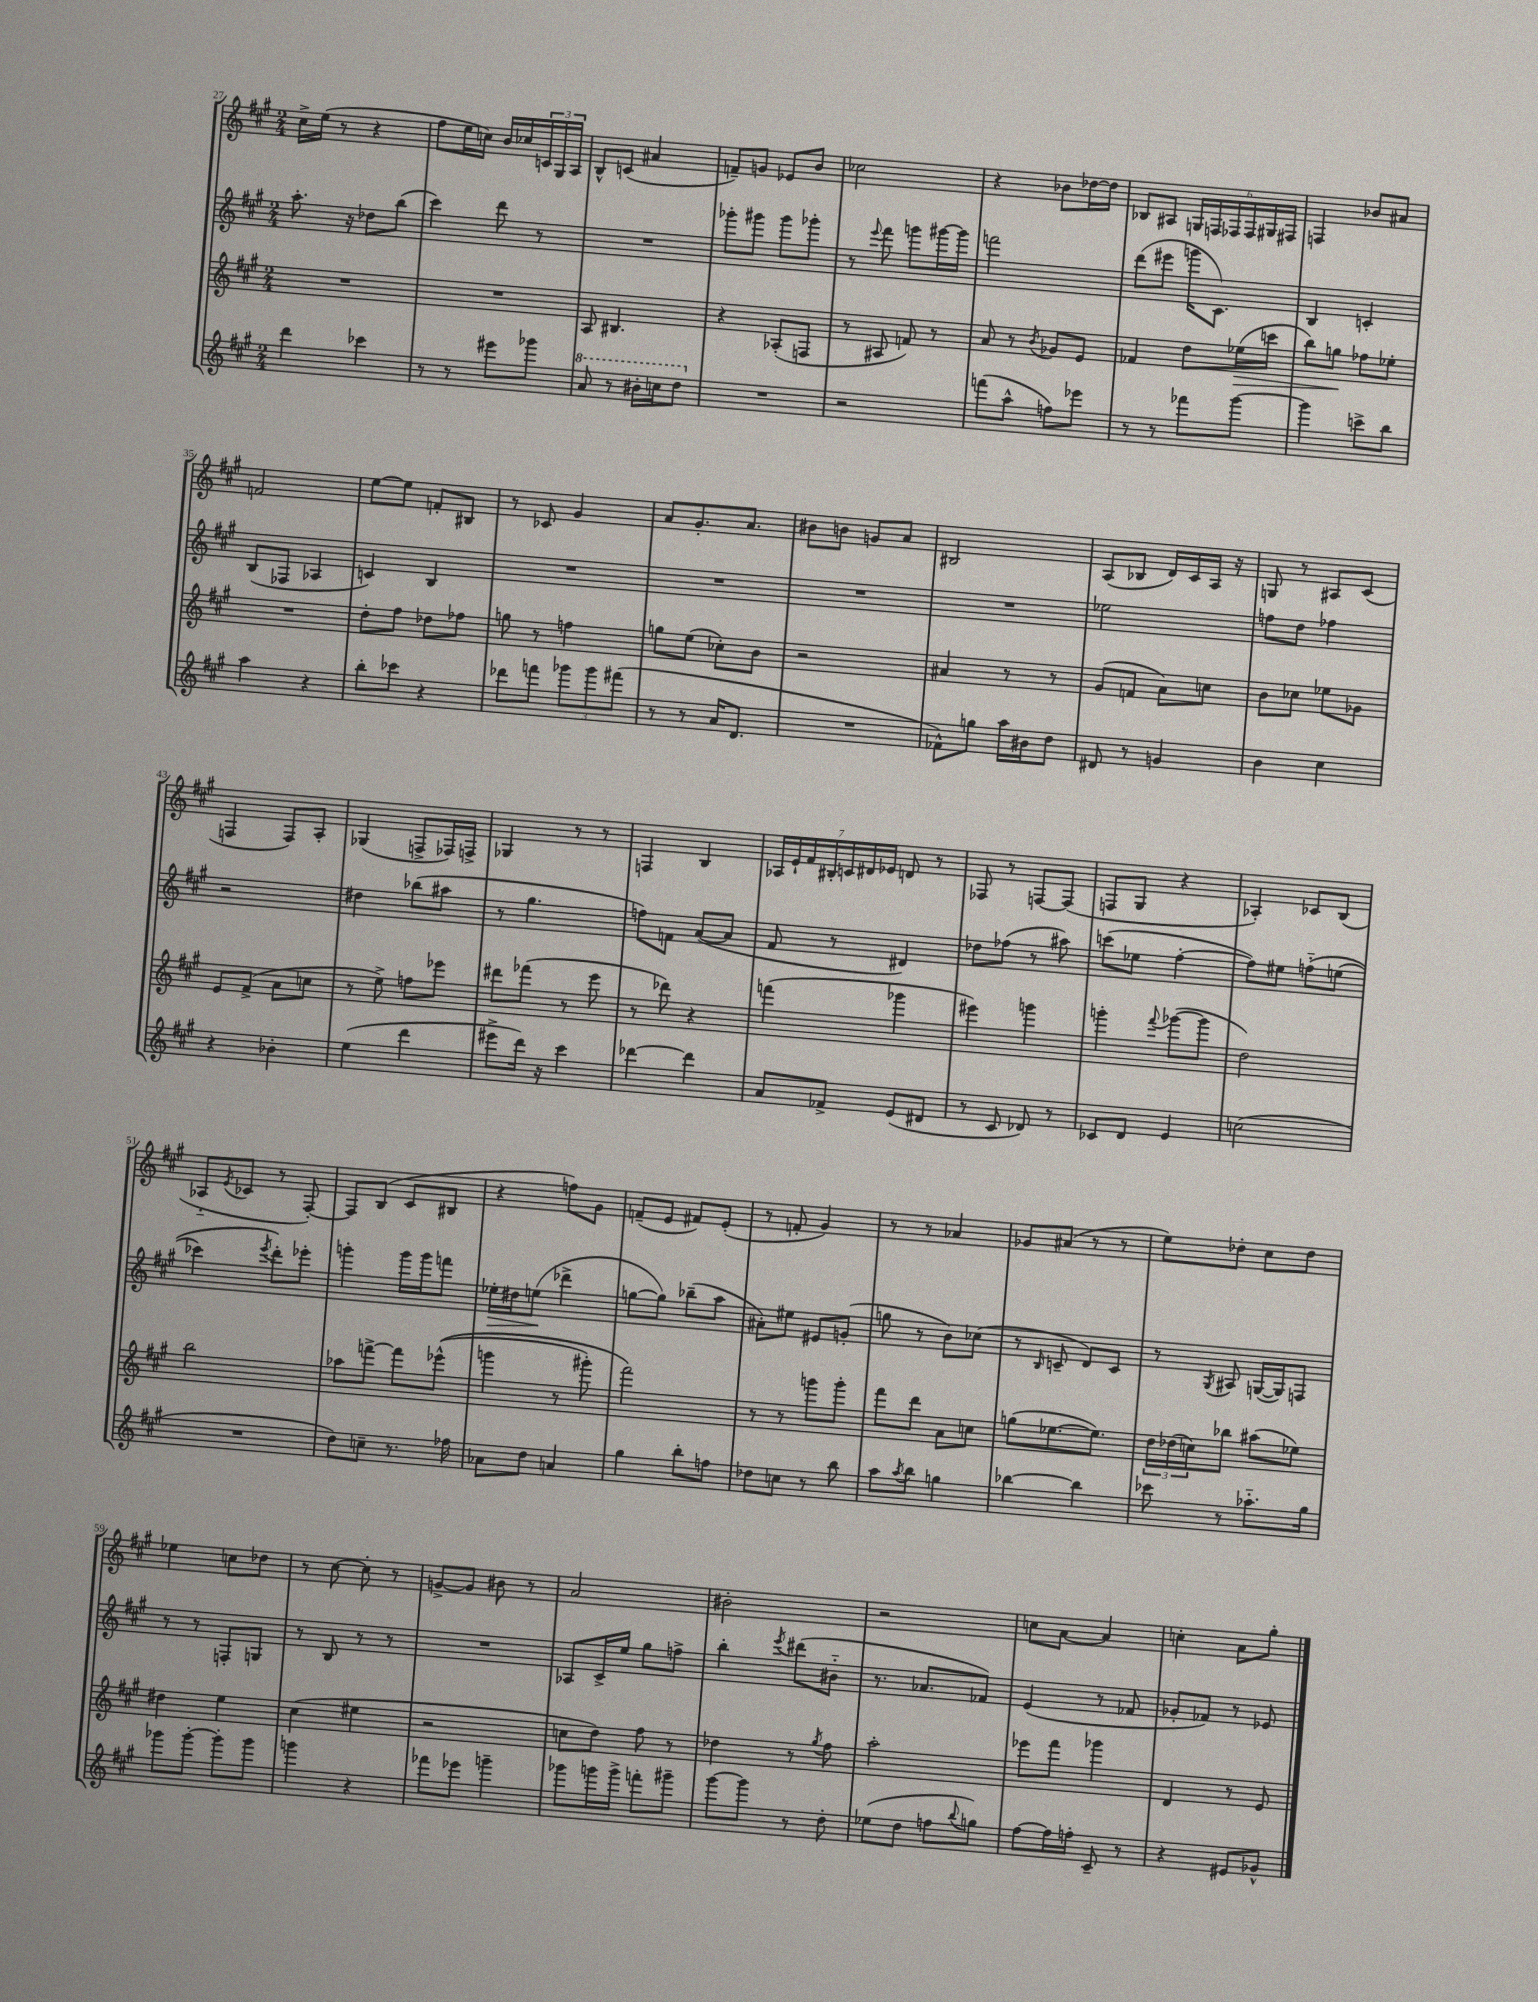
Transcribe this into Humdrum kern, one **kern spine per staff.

**kern	**kern	**dynam	**kern	**dynam	**kern
*part4	*part3	*part3	*part2	*part2	*part1
*staff4	*staff3	*staff3	*staff2	*staff2	*staff1
*clefG2	*clefG2	*	*clefG2	*	*clefG2
*k[f#c#g#]	*k[f#c#g#]	*	*k[f#c#g#]	*	*k[f#c#g#]
*M2/4	*M2/4	*	*M2/4	*	*M2/4
=27	=27	=27	=27	=27	=27
4ddd\	2r	.	8.aa'\	.	16cc#^\LL
.	.	.	.	.	(16ee\JJ
.	.	.	.	.	8r
.	.	.	16r	.	.
4ccc-X\	.	.	8dd-X\L	.	4r
.	.	.	(8bb\J	.	.
=28	=28	=28	=28	=28	=28
8r	2r	.	4ccc#\)	.	8ff#\L
8r	.	.	.	.	16ee\L
.	.	.	.	.	16ccn\JJ)
8eee#X\L	.	.	8ddd\	.	16b/LL
.	.	.	.	.	16cc-X/
8ggg-X\J	.	.	8r	.	24cn/
.	.	.	.	.	24G#/
.	.	.	.	.	24A/JJ
=29	=29	=29	=29	=29	=29
*8va	*	*	*	*	*
8aa/	8A/	.	2r	.	8B^^/L
8r	4.B#X/	.	.	.	(8cn/J
16bb#X'\LL	.	.	.	.	4a#X/
16cccn\J	.	.	.	.	.
8ddd\J	.	.	.	.	.
=30	=30	=30	=30	=30	=30
*X8va	*	*	*	*	*
2r	4r	.	8ggg-X'\L	.	8fn~/L)
.	.	.	8ggg#X\J	.	8gn/J
.	(8A-X'/L	.	8ggg#\L	.	8e-X/L
.	8Fn/J	.	8ggg-X'\J	.	8b/J
=31	=31	=31	=31	=31	=31
2r	8r	.	8r	.	2cc-X\
.	.	.	8qqeee/	.	.
.	8A#X/	.	8fff#\	.	.
.	8fn/)	.	8gggn\L	.	.
.	8r	.	[16ggg#X\L	.	.
.	.	.	16ggg#\JJ]	.	.
=32	=32	=32	=32	=32	=32
(8fffn\L	8a/	.	2fffn\	.	4r
8aa^^\J	8r	.	.	.	.
.	8qb/	.	.	.	.
8ffn\L)	8g-X/L	.	.	.	8b-X\L
8eee-X\J	8e/J	.	.	.	[16dd-X\L
.	.	.	.	.	16dd-\JJ]
=33	=33	=33	=33	=33	=33
8r	4f-X/	.	(8ddd\L	.	8B-X/L
8r	.	.	8eee#X\J	.	8A#X/J
8fff-X\L	8dd\L	.	16gggn\KL	.	24Gn/LL
.	.	.	.	.	24Fn/
.	.	.	8.c#\J)	.	.
.	.	.	.	.	24F-X/
!	!	!LO:HP:b	!	!	!
[8ggg#\J	(16ee-X\L	>	.	.	24F-/
.	.	.	.	.	24G#X/
.	16cccn\JJ	.	.	.	.
.	.	.	.	.	24F#X/JJ
=34	=34	=34	=34	=34	=34
4ggg#\]	8bb\L)	.	4B/	.	4Fn/
.	8ggn\J	.	.	.	.
8cccn^\L	8ff-X\L	]	4cn'/	.	8b-X/L
8bb\J	8ee-X'\J	.	.	.	8a#X/J
!!LO:LB:g=z
=35	=35	=35	=35	=35	=35
4aa\	2r	.	(8B/L	.	2fn/
.	.	.	8F-X/J	.	.
4r	.	.	4A-X/	.	.
=36	=36	=36	=36	=36	=36
8bb'\L	8dd'\L	.	4cn/)	.	[8ee\L
8ccc-X\J	8ff#\J	.	.	.	8ee\J]
4r	8dd-X\L	.	4B/	.	8fn'/L
.	8ff-X\J	.	.	.	8B#X/J
=37	=37	=37	=37	=37	=37
8ddd-X\L	8ggn\	.	2r	.	8r
8fffn\J	8r	.	.	.	8c-X/
12ggg-X\L	4ffn\	.	.	.	4g#/
12ggg-\	.	.	.	.	.
(12fff#X\J	.	.	.	.	.
=38	=38	=38	=38	=38	=38
8r	8ggn\L	.	2r	.	8a/L
8r	(8ee\J	.	.	.	8.g#'/
16a/KL	8cc-X'\L)	.	.	.	.
8.d/J	.	.	.	.	8.a/J
.	8b\J	.	.	.	.
=39	=39	=39	=39	=39	=39
2r	2r	.	2r	.	8b#X\L
.	.	.	.	.	8bn\J
.	.	.	.	.	8gn/L
.	.	.	.	.	8a/J
=40	=40	=40	=40	=40	=40
8f-X^^\L)	4a#X/	.	2r	.	2B#X/
8ggn\J	.	.	.	.	.
16aa\LL	8r	.	.	.	.
16b#X\J	.	.	.	.	.
8dd\J	8r	.	.	.	.
=41	=41	=41	=41	=41	=41
8d#X/	(8g#/L	.	2ee-X\	.	(8A/L
8r	8fn/J	.	.	.	8B-X/J
4gn/	8a\L)	.	.	.	16d/LL)
.	.	.	.	.	16c#/
.	8ccn\J	.	.	.	16A/JJ
.	.	.	.	.	16r
=42	=42	=42	=42	=42	=42
4b\	8b\L	.	8ffn\L	.	8Gn/
.	8cc-X\J	.	8dd\J	.	8r
4cc#\	8ee-X\L	.	4ff-X\	.	8A#X/L
.	8g-X\J	.	.	.	(8c#/J
!!LO:LB:g=z
=43	=43	=43	=43	=43	=43
4r	8e/L	.	2r	.	4Fn/
.	(8f#^/J	.	.	.	.
4b-X'\	8a\L	.	.	.	8F/L)
.	8ccn\J	.	.	.	8A'/J
=44	=44	=44	=44	=44	=44
(4ee\	8r	.	4dd#X\	.	(4G-X/
.	8ee^\)	.	.	.	.
4ddd\	8ffn\L	.	(8bb-X\L	.	8Fn^/L
.	8eee-X\J	.	8aa#X\J	.	16F-X/L)
.	.	.	.	.	16Fn^/JJ
=45	=45	=45	=45	=45	=45
8eee#X^\L	8ddd#X\L	.	8r	.	4G-X/
16ddd\Jk)	(8fff-X\J	.	4.gg#\	.	.
16r	.	.	.	.	.
4ccc#\	8r	.	.	.	8r
.	8eee\	.	.	.	8r
=46	=46	=46	=46	=46	=46
[4ddd-X\	8r	.	8ffn\L)	.	4Fn/
.	8ddd-X\)	.	8fn\J	.	.
4ddd-\]	4r	.	([8a/L	.	4B/
.	.	.	8a/J]	.	.
=47	=47	=47	=47	=47	=47
8a/L	(4fffn\	.	8f#/	.	28A-X/LL
.	.	.	.	.	28e`/
.	.	.	.	.	28f#/
.	.	.	.	.	28B#X'/
8f-X^/J	.	.	8r	.	.
.	.	.	.	.	28cn/
.	.	.	.	.	28d#X/
.	.	.	.	.	28e-X/JJ
(8e/L	4ggg-X\	.	4d#X/)	.	8dn/
8d#X/J	.	.	.	.	8r
=48	=48	=48	=48	=48	=48
8r	4eee#X\)	.	8dd-X\L	.	8F-X/
8c#/	.	.	(8ff-X\J	.	8r
8d-X/)	4gggn\	.	8r	.	[8Fn/L
8r	.	.	8aa#X\)	.	(8F/J]
=49	=49	=49	=49	=49	=49
8c-X/L	4gggn'\	.	(8cccn\L	.	8Fn/L
8d/J	.	.	8ee-X\J	.	8G#/J
.	8qqfff#/	.	.	.	.
4e/	([8ggg-X\L	.	[4ff#'\	.	4r
.	8ggg-\J]	.	.	.	.
=50	=50	=50	=50	=50	=50
(2ccn\	2dd\)	.	8ff#\L])	.	4A-X'/)
.	.	.	8ee#X\J	.	.
.	.	.	(8ffn\L	.	8c-X/L
.	.	.	(8een\J	.	(8B/J
!!LO:LB:g=z
=51	=51	=51	=51	=51	=51
2r	2bb\	.	4ccc-X\)	.	8A-X/L
.	.	.	.	.	8qe/
.	.	.	.	.	8c-X/J
.	.	.	8qeee/	.	.
.	.	.	8ddd'\L)	.	8r
.	.	.	8eee-X'\J	.	[8F#'/)
=52	=52	=52	=52	=52	=52
8dd\L)	8aa-X\L	.	4gggn'\	.	8F#/L]
8ccn~\J	[8fffn^\J	.	.	.	(8B/J
8.r	8fff\L]	.	16ggg\LL	.	8c#/L
.	.	.	16ggg\J	.	.
.	((8eee-X^^\J	.	8fffn\J	.	8B#X/J
16ff-X\	.	.	.	.	.
=53	=53	=53	=53	=53	=53
!	!	!	!	!LO:HP:b	!
8a-X\L	4gggn\	.	16ee-X'\LL	>	4r
.	.	.	16dd#X\J	.	.
8dd\J	.	.	(8een\J	.	.
4an/	8r	.	4ddd-X^\	]	8ffn\L)
.	8ggg#X'\)	.	.	.	8g#\J
=54	=54	=54	=54	=54	=54
4gg#\	2fff#\)	.	[8ggn\L	.	(8fn~/L
.	.	.	8gg\J])	.	8e/J
8bb'\L	.	.	(8bb-X~\L	.	8f#X/L)
8ffn\J	.	.	8aa\J	.	(8e'/J
=55	=55	=55	=55	=55	=55
8dd-X\L	8r	.	8a#X'\L)	.	8r
8ccn\J	8r	.	8ee#X\J	.	8fn'/
8r	8gggn\L	.	8e#X/L	.	4g#/)
8bb\	8ggg'\J	.	(8gn'/J	.	.
=56	=56	=56	=56	=56	=56
8aa\L	8fff#\L	.	8ggn\	.	8r
8qaa/	.	.	.	.	.
8bb\J	8ddd\J	.	8r	.	8r
4ggn\	8a\L	.	8b\L)	.	4a-X/
.	8ccn\J	.	(8cc-X\J	.	.
=57	=57	=57	=57	=57	=57
[4bb-X\	(8ggn\L	.	8r	.	8g-X/L
.	.	.	16qqB/	.	.
.	[8.ee-X\	.	8cn~/	.	(8a#X/J
4bb-\]	.	.	8d/L)	.	8r
.	8.ee-\J])	.	.	.	.
.	.	.	8c/J	.	8r
=58	=58	=58	=58	=58	=58
8ccc-X\	24dd\LL	.	8r	.	8ee\L)
.	(24dd-X\	.	.	.	.
.	24ccn\J)	.	.	.	.
.	.	.	8qG#/	.	.
8r	8bb-X\J	.	8A#X/	.	8dd-X'\J
8.aa-X\L	(8aa#X\L	.	([16Gn/LL	.	8cc#\L
.	.	.	16G/J])	.	.
.	8ee-X\J)	.	8Fn/J	.	8dd-\J
16gg#\Jk	.	.	.	.	.
!!LO:LB:g=z
=59	=59	=59	=59	=59	=59
8ggg-X\L	4dd#X\	.	8r	.	4ee-X\
[8ggg-'\J	.	.	8r	.	.
8ggg-'\L]	4ee\	.	8Fn'/L	.	8ccn\L
8ggg-\J	.	.	8Gn/J	.	8dd-X\J
=60	=60	=60	=60	=60	=60
4gggn\	(4cc#\	.	8r	.	8r
.	.	.	8B/	.	[8cc#\
4r	4ee#X\	.	8r	.	8cc#'\]
.	.	.	8r	.	8r
=61	=61	=61	=61	=61	=61
8fff-X\L	2r	.	2r	.	[8gn^/L
8eee-X\J	.	.	.	.	8g/J]
4gggn~\	.	.	.	.	8b#X\
.	.	.	.	.	8r
=62	=62	=62	=62	=62	=62
8ggg-X\L	8ccn\L	.	8A-X/L	.	2a/
16gggn\L	8dd\J)	.	16c#^/L	.	.
16ggg^\JJ	.	.	16ee/JJ	.	.
8fffn'\L	8ff#\	.	8gg#\L	.	.
8ggg#X~\J	8r	.	8ffn^\J	.	.
=63	=63	=63	=63	=63	=63
[8ggg#\L	4dd-X\	.	4bb'\	.	2b#X'\
8ggg#\J]	.	.	.	.	.
.	.	.	8qeee/	.	.
8r	8r	.	(8ddd#X\L	.	.
.	8qgg#/	.	.	.	.
8dd'\	8ff#\	.	8b#X\J	.	.
=64	=64	=64	=64	=64	=64
(8ee-X\L	2aa'\	.	8.r	.	2r
8dd\J	.	.	.	.	.
.	.	.	8.a-X/L	.	.
8ffn\L	.	.	.	.	.
8qqbb/	.	.	.	.	.
8ggn\J)	.	.	8f-X/J)	.	.
=65	=65	=65	=65	=65	=65
[8ff#\L	8eee-X\L	.	(4e/	.	8ccn\L
16ff#\L]	8fff#\J	.	.	.	[8a\J
16ffn'\JJ	.	.	.	.	.
8c#~/	4ggg-X\	.	8r	.	4a/]
8r	.	.	8f-X/	.	.
=66	=66	=66	=66	=66	=66
4r	4d/	.	8g-X'/L	.	4ccn'\
.	.	.	8f-X/J)	.	.
8e#X/L	8r	.	8r	.	8a\L
8g-X^^/J	8e/	.	8e-X/	.	8gg#'\J
==	==	==	==	==	==
*-	*-	*-	*-	*-	*-
